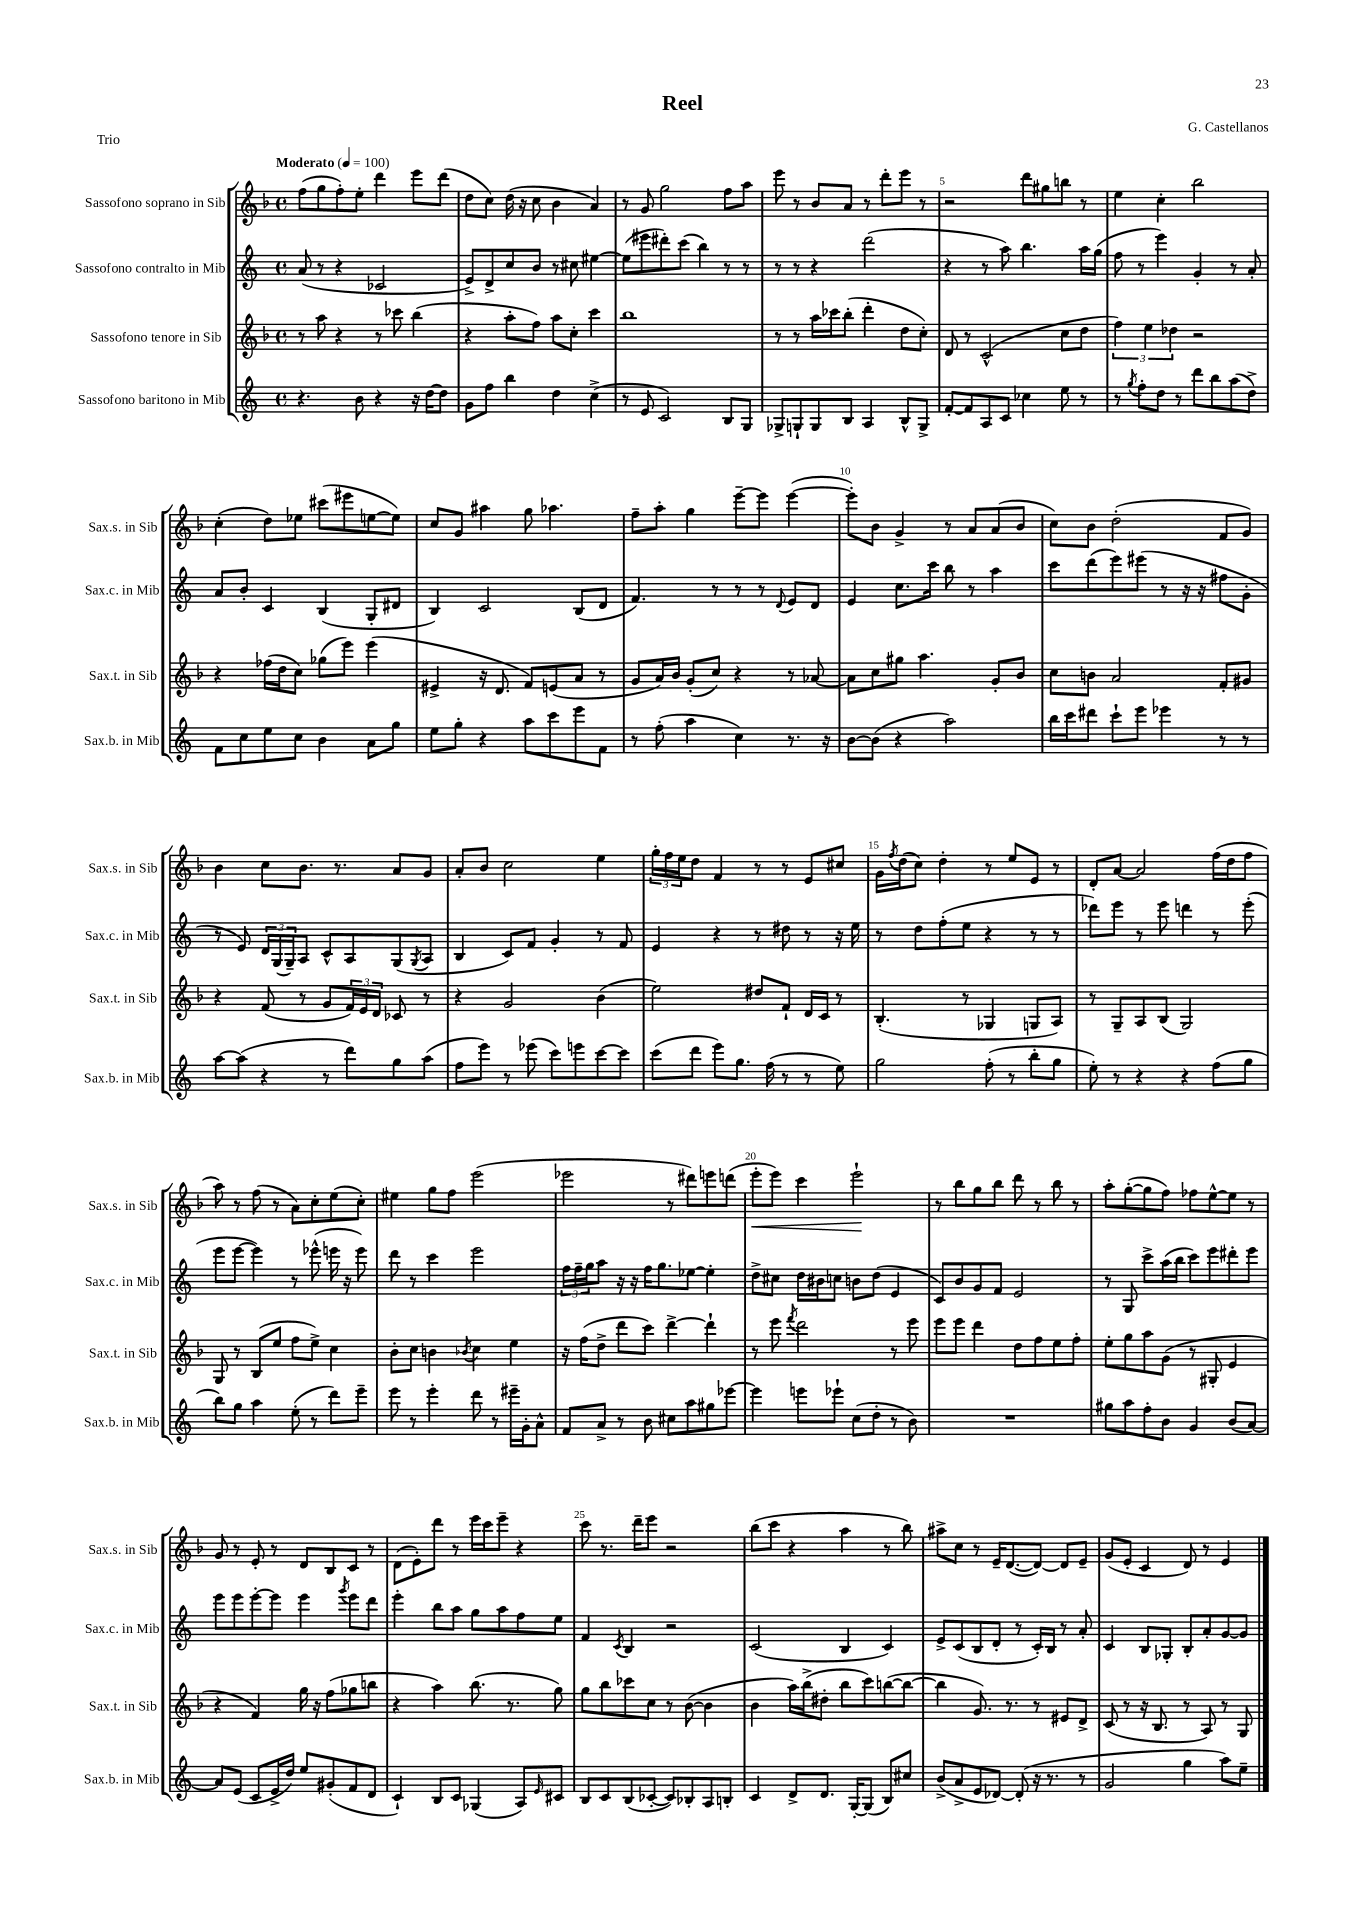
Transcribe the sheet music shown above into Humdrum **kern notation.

**kern	**kern	**kern	**kern	**dynam
*part4	*part3	*part2	*part1	*part1
*staff4	*staff3	*staff2	*staff1	*staff1
*I"Sassofono baritono in Mib	*I"Sassofono tenore in Sib	*I"Sassofono contralto in Mib	*I"Sassofono soprano in Sib	*
*I'Sax.b. in Mib	*I'Sax.t. in Sib	*I'Sax.c. in Mib	*I'Sax.s. in Sib	*
*clefG2	*clefG2	*clefG2	*clefG2	*
*k[]	*k[b-]	*k[]	*k[b-]	*
*M4/4	*M4/4	*M4/4	*M4/4	*
*met(c)	*met(c)	*met(c)	*met(c)	*
*MM100	*MM100	*MM100	*MM100	*
=1	=1	=1	=1	=1
!	!	!	!LO:TX:a:B:t=Moderato	!
4.r	8r	(8a/	(8ff\L	.
.	8aa\	8r	8gg\	.
.	4r	4r	8ff'\)	.
8b\	.	.	8ee'\J	.
4r	8r	2c-X/	4ddd\	.
.	8ccc-X\	.	.	.
16r	(4bb-\	.	8eee\L	.
[16dd\KL	.	.	.	.
8dd\J]	.	.	(8ddd\J	.
=2	=2	=2	=2	=2
8g\L	4r	8e^/L)	8dd\L	.
8ff\J	.	8d^/	8cc\J)	.
4bb\	8aa'\L	8cc/	(16dd\	.
.	.	.	16r	.
.	8ff\J)	8b/J	8cc\	.
4dd\	8aa\L	8r	4b-\	.
.	8cc'\J	8cc#X\	.	.
(4cc^\	4ccc\	[4ee#X\	4a/)	.
=3	=3	=3	=3	=3
8r	1bb-	(8ee#\L]	8r	.
8e/	.	8eee#X\	8g/	.
2c/)	.	8ddd#X'\)	2gg\	.
.	.	(8ccc\J	.	.
.	.	4bb\)	.	.
8B/L	.	8r	8ff\L	.
8G/J	.	8r	8aa\J	.
=4	=4	=4	=4	=4
8G-X^/L	8r	8r	8eee\	.
8Gn`/	8r	8r	8r	.
8G/	16aa\LL	4r	8b-/L	.
.	16ccc-X\J	.	.	.
8B/J	(8bb-'\J	.	8a/J	.
4A/	4ddd'\	(2ddd\	8r	.
.	.	.	8ddd'\L	.
8B^^/L	8dd\L	.	8eee\J	.
8G^/J	8cc'\J)	.	8r	.
=5	=5	=5	=5	=5
[8f'/L	8d/	4r	2r	.
8f/]	8r	.	.	.
8A/	(2c^^/	8r	.	.
8c/J	.	8aa\)	.	.
4cc-X\	.	4.bb\	8ddd\L	.
.	.	.	8gg#X\	.
8ee\	8cc\L	.	8bbn\J	.
8r	8dd\J	16aa\LL	8r	.
.	.	(16gg\JJ	.	.
=6	=6	=6	=6	=6
8r	6ff\)	8ff\	4ee\	.
8qgg/	.	.	.	.
8ff'\L	.	8r	.	.
.	6ee\	.	.	.
8dd\J	.	4eee\)	4cc'\	.
.	6dd-X\	.	.	.
8r	.	.	.	.
8ddd\L	2r	4g'/	2bb-\	.
8bb\	.	.	.	.
(8aa\	.	8r	.	.
8dd^\J)	.	8a'/	.	.
!!LO:LB:g=z
=7	=7	=7	=7	=7
8f\L	4r	8a/L	(4cc'\	.
8cc\	.	8b'/J	.	.
8ee\	(16ff-X\LL	4c/	8dd\L)	.
.	16dd\J	.	.	.
8cc\J	8cc\J)	.	8ee-X\J	.
4b\	(8gg-X\L	(4B/	(8ccc#X\L	.
.	8eee\J)	.	8eee#X\	.
8a\L	(4eee\	8G'/L	[8een\	.
8gg\J	.	8d#X/J	8ee\J])	.
=8	=8	=8	=8	=8
8ee\L	4e#X^/	4B/)	8cc/L	.
8gg'\J	.	.	8g/J	.
4r	16r	2c/	4aa#X\	.
.	8.d/	.	.	.
8aa\L	8f/L)	.	8gg\	.
8ccc\	(8en/	.	4.aa-X\	.
8eee\	8a/J	(8B/L	.	.
8f\J	8r	8d/J	.	.
=9	=9	=9	=9	=9
8r	8g/L	4.f/)	8ff~\L	.
(8ff'\	16a/L)	.	8aa'\J	.
.	16b-/JJ	.	.	.
4aa\	(8g'/L	.	4gg\	.
.	8cc/J)	8r	.	.
4cc\)	4r	8r	[8eee~\L	.
.	.	8r	8eee\J]	.
.	.	8qqd/	.	.
8.r	8r	8e/L	([4eee\	.
.	[8a-X/	8d/J	.	.
16r	.	.	.	.
=10	=10	=10	=10	=10
[8b\L	8a-\L]	4e/	8eee'\L])	.
(8b\J]	8cc\	.	8b-\J	.
4r	8gg#X\J	8.cc\L	4g^/	.
.	4.aa\	.	.	.
.	.	16ccc\Jk	.	.
2aa\)	.	8bb\	8r	.
.	.	8r	8a/L	.
.	8g'/L	4aa\	(8a/	.
.	8b-/J	.	8b-/J	.
=11	=11	=11	=11	=11
16bb\LL	8cc\L	8ccc\L	8cc\L)	.
16ccc\J	.	.	.	.
8ddd#X\J	8bn\J	(8ddd\	8b-\J	.
8ccc`\L	2a/	8eee\)	(2dd'\	.
8eee\J	.	(8eee#X\J	.	.
4eee-X\	.	8r	.	.
.	.	16r	.	.
.	.	16r	.	.
8r	8f'/L	8ff#X\L	8f/L	.
8r	8g#X/J	8g'\J	8g/J)	.
!!LO:LB:g=z
=12	=12	=12	=12	=12
[8aa\L	4r	8r	4b-\	.
(8aa\J]	.	8e/)	.	.
4r	(8f/	24d/LL	8cc\L	.
.	.	(24G/	.	.
.	.	24G~/J)	.	.
.	8r	8A/J	8.b-\J	.
8r	8g/L	8c^^/L	.	.
.	.	.	8.r	.
8ddd\L)	24f/L)	8A/	.	.
.	24e/	.	.	.
.	24d/JJ	.	.	.
8gg\	8c-X/	(8G/	8a/L	.
.	.	8qG/	.	.
(8aa\J	8r	8A/J	8g/J	.
=13	=13	=13	=13	=13
8ff\L	4r	4B/	8a'/L	.
8eee\J)	.	.	8b-/J	.
8r	2g/	8c/L)	2cc\	.
(8eee-X\	.	8f/J	.	.
8ccc\L)	.	4g'/	.	.
8eeen\	.	.	.	.
[8ccc\	(4b-\	8r	4ee\	.
8ccc\J]	.	8f/	.	.
=14	=14	=14	=14	=14
(8ccc\L	2ee\)	4e/	24gg'\LL	.
.	.	.	24ff\	.
.	.	.	24ee\J	.
8ddd\J	.	.	8dd\J	.
8eee\L)	.	4r	4f/	.
8.gg\J	.	.	.	.
.	8dd#X/L	8r	8r	.
(16ff\	.	.	.	.
8r	8f`/J	8dd#X\	8r	.
8r	16d/LL	8r	8e/L	.
.	16c/JJ	.	.	.
8ee\)	8r	16r	8cc#X/J	.
.	.	16ee\	.	.
=15	=15	=15	=15	=15
2gg\	(4.B-'/	8r	16g\LL	.
.	.	.	8qff/	.
.	.	.	(16dd\J	.
.	.	8dd\L	8cc\J)	.
.	.	(8ff'\	4dd'\	.
.	8r	8ee\J	.	.
(8ff'\	4G-X/	4r	8r	.
8r	.	.	8ee/L	.
8bb'\L	8Gn/L	8r	8e/J	.
8gg\J	8A/J)	8r	8r	.
=16	=16	=16	=16	=16
8ee'\)	8r	8ddd-X\L)	8d'/L	.
8r	8G~/L	8eee\J	[8a/J	.
4r	8A/	8r	2a/]	.
.	(8B-/J	8eee\	.	.
4r	2G/)	4dddn\	.	.
(8ff\L	.	8r	(16ff\LL	.
.	.	.	16dd\J	.
8gg\J	.	(8eee'\	8ff\J	.
!!LO:LB:g=z
=17	=17	=17	=17	=17
8bb\L)	8G/	8eee\L	8aa\)	.
8gg\J	8r	[8eee\J	8r	.
4aa\	(8B-/L	4eee\])	(8ff\	.
.	8ee/J	.	8r	.
(8ee'\	8ff\L	8r	8a\L)	.
8r	8ee^\J)	(8eee-X^^\	8cc'\	.
8ddd\L)	4cc\	16eeen\	(8ee\	.
.	.	16r	.	.
8eee~\J	.	8eee\)	8cc'\J)	.
=18	=18	=18	=18	=18
8eee\	8b-'\L	8ddd\	4ee#X\	.
8r	8cc\J	8r	.	.
4eee'\	4bn\	4ccc\	8gg\L	.
.	.	.	8ff\J	.
.	8qb-X/	.	.	.
8ddd\	4cc\	2eee\	(2eee\	.
8r	.	.	.	.
16eee#X~\LL	4ee\	.	.	.
16g'\J	.	.	.	.
8a^^\J	.	.	.	.
=19	=19	=19	=19	=19
8f/L	16r	24ff\LL	2eee-X\	.
.	.	24ff~\	.	.
.	(16ff\KL	.	.	.
.	.	24gg\J	.	.
8a^/J	8dd^\J	8aa\J	.	.
8r	8ddd\L	16r	.	.
.	.	16r	.	.
8b\	8ccc\J)	16ff\KL	.	.
.	.	8.gg\	.	.
8cc#X\L	[4ddd^\	.	8r	.
8aa\	.	[8ee-X\J	8ddd#X\L)	.
8gg#X\	4ddd`\]	4ee-'\]	8eeen\	.
[8eee-X\J	.	.	(8dddn\J	.
=20	=20	=20	=20	=20
!	!	!	!	!LO:HP:b
4eee-\]	8r	8dd^\L	8eee'\L	<
.	8eee\	8cc#X\J	8eee\J)	.
.	8qfff/	.	.	.
8eeen\L	2ddd\	16dd\LL	4ccc\	.
.	.	16b#X\J	.	.
8eee-X`\J	.	8ccn\J	.	.
(8cc\L	.	8bn\L	2eee`\	.
8dd'\J	.	(8dd\J	.	.
8r	8r	4e/	.	.
8b\)	8eee\	.	.	.
.	.	.	.	[
=21	=21	=21	=21	=21
1r	8eee\L	8c/L)	8r	.
.	8eee\J	8b/	8bb-\L	.
.	4ddd\	8g/	8gg\	.
.	.	8f/J	8bb-\J	.
.	8dd\L	2e/	8ddd\	.
.	8ff\	.	8r	.
.	8ee\	.	8bb-\	.
.	8ff'\J	.	8r	.
=22	=22	=22	=22	=22
8gg#X\L	8ee'\L	8r	8aa'\L	.
8aa\	8gg\	8G/	([8gg'\	.
8ff'\	8aa\	8ccc^\L	8gg\]	.
8b\J	(8g\J	(16aa\L	8ff\J)	.
.	.	16bb\JJ	.	.
4g/	8r	8ccc\L)	8ff-X\L	.
.	8G#X'/	8eee\	[8ee^^\	.
(8b/L	4e/	8ddd#X'\	8ee\J]	.
[8a/J)	.	8eee\J	8r	.
!!LO:LB:g=z
=23	=23	=23	=23	=23
8a/L]	4r	8eee\L	8g/	.
(8e/J	.	8eee\	8r	.
8c/L	4f/)	[8eee'\	8e'/	.
16e^/L	.	8eee\J]	8r	.
16dd/JJ)	.	.	.	.
8ee/L	16gg\	4eee\	8d/L	.
.	16r	.	.	.
(8g#X'/	(8ff\L	.	8B-/	.
.	.	8qggg/	.	.
8f/	8gg-X\	8eee\L	8c/J	.
8d/J	8bbn\J	8ddd\J	8r	.
=24	=24	=24	=24	=24
4c`/)	4r	4eee'\	(8d\L	.
.	.	.	8e'\)	.
8B/L	4aa\)	8bb\L	8ddd\J	.
8c/J	.	8aa\J	8r	.
(4G-X/	(8.bb-\	8gg\L	16eee\LL	.
.	.	.	16ccc\J	.
.	.	8aa\	8eee~\J	.
.	8.r	.	.	.
8A/L)	.	8ff\	4r	.
16qqe/	.	.	.	.
8c#X/J	8gg\)	8ee\J	.	.
=25	=25	=25	=25	=25
8B/L	8gg\L	4f/	8ccc\	.
8c/	8bb-\	.	8.r	.
.	.	8qc/	.	.
(8B/	8ccc-X\	4B/	.	.
.	.	.	16ddd~\KL	.
[8c-X'/J	8cc\J	.	8eee\J	.
8c-/L])	8r	2r	2r	.
8B-X'/	([8b-\	.	.	.
8A/	4b-\]	.	.	.
8Bn'/J	.	.	.	.
=26	=26	=26	=26	=26
4c/	4b-\	(2c/	(8bb-\L	.
.	.	.	8ccc\J	.
8d^/L	16aa\LL)	.	4r	.
.	(16bb-^\J	.	.	.
8.d/J	8dd#X'\J	.	.	.
.	8bb-\L	4B/	4aa\	.
[16G'/KL	.	.	.	.
(8G/J]	8ccc\)	.	.	.
8B/L)	([8bbn\	4c/)	8r	.
8cc#X/J	8bb\J_	.	8bb-\)	.
=27	=27	=27	=27	=27
(8b^/L	4bb\]	8e^/L	8aa#X^\L	.
8a^/	.	(8c/	8cc\J	.
8e/	8.g/)	8B/	8r	.
[8d-X/J)	.	8d'/J	16e~/KL	.
.	8.r	.	([8.d/	.
(8d-'/]	.	8r	.	.
16r	8r	16c'/LL)	8d/J_)	.
8.r	.	16B/JJ	.	.
.	8e#X/L	8r	8d/L]	.
8r	8d^/J	8a'/	8e~/J	.
=28	=28	=28	=28	=28
2g/	(8c/	4c/	(8g/L	.
.	8r	.	8e'/J	.
.	16r	8B/L	4c/	.
.	8.B-/	.	.	.
.	.	8G-X'/J	.	.
4gg\	8r	8B'/L	8d/)	.
.	8A/)	8a'/	8r	.
8aa\L)	8r	[8g/	4e/	.
8ee~\J	8G/	8g/J]	.	.
==	==	==	==	==
*-	*-	*-	*-	*-
